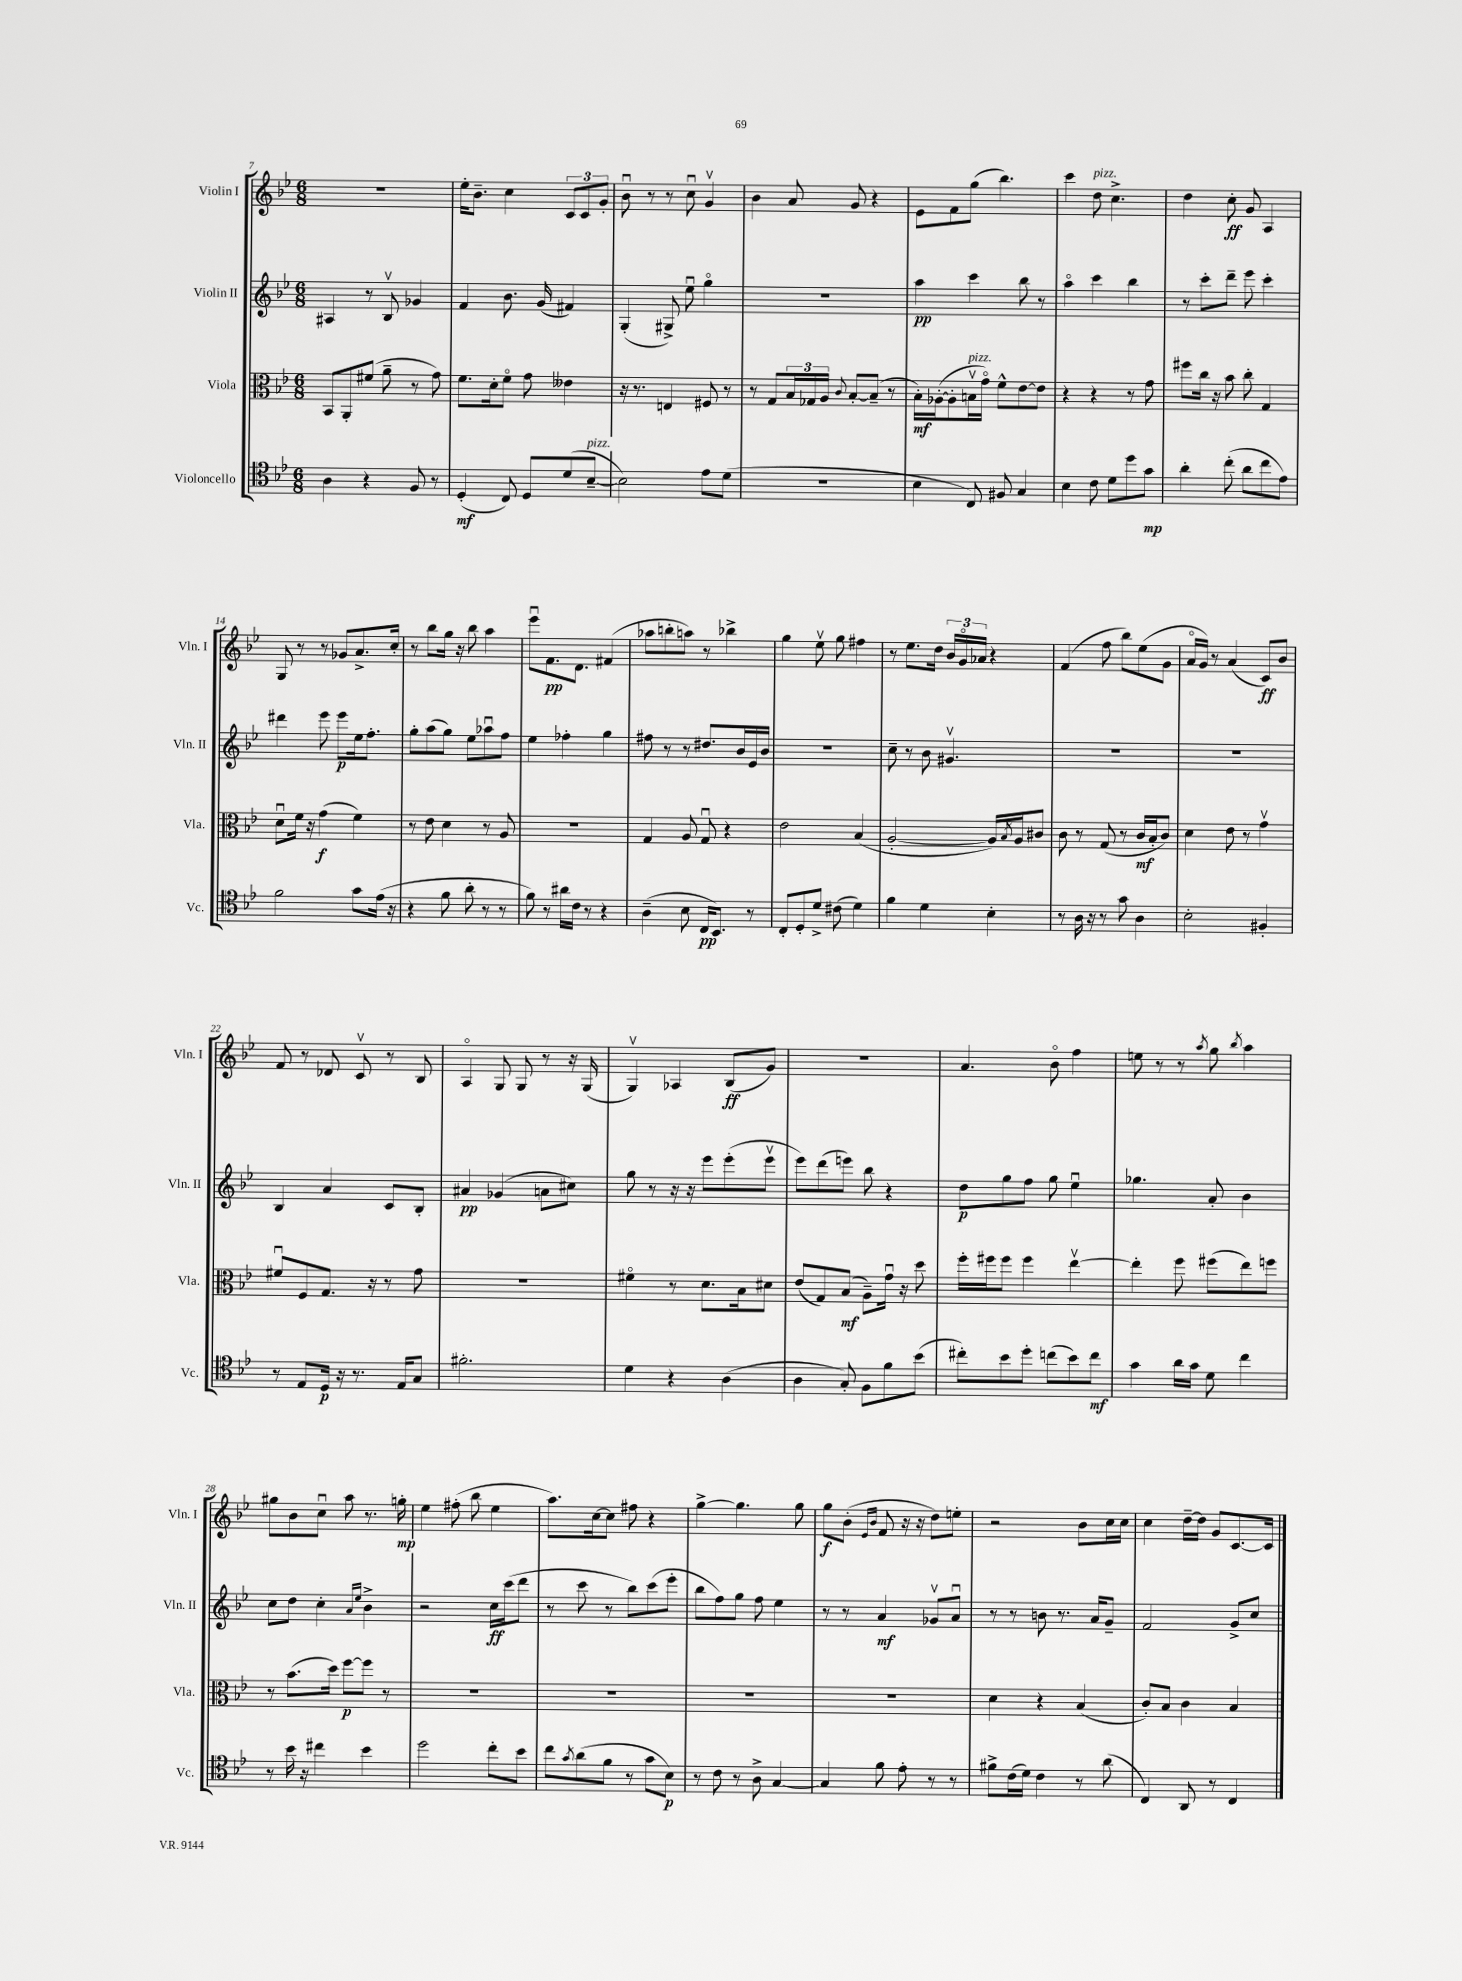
<<
\new StaffGroup <<
\new Staff = "s0" \with { instrumentName = "Violin I" shortInstrumentName = "Vln. I" } {
    \clef treble \key bes \major \numericTimeSignature \time 6/8
    R2. |
    ees''16-. bes'8.-- c''4 \tuplet 3/2 { c'8 c'8 g'8-. } |
    bes'8\downbow r8 r8 c''8\downbow g'4\upbow |
    bes'4 a'8 g'8 r4 |
    ees'8 f'8 g''8( bes''4.) |
    c'''4 d''8^\markup { \italic "pizz." } c''4.-> |
    d''4 c''8-.\ff g'8 a4 |
    g8 r8 r8 ges'8 a'8.-> c''16-. |
    r8 bes''8 g''16 r16 bes''8 a''4 |
    ees'''8\downbow f'8.\pp d'8. fis'4( |
    aes''8 b''8-. a''8) r8 bes''4-> |
    g''4 ees''8\upbow g''8 fis''4 |
    r8 ees''8. d''16 \tuplet 3/2 { bes'16 g'16\flageolet aes'16 } r4 |
    f'4( f''8 bes''8) ees''8( g'8 |
    a'16\flageolet g'16) r8 a'4( c'8\ff) bes'8 |
    f'8 r8 des'8 c'8\upbow r8 bes8 |
    a4\flageolet g8 g8 r8 r16 g16( |
    g4\upbow) aes4 bes8\ff( g'8) |
    R2. |
    a'4. bes'8\flageolet f''4 |
    e''8 r8 r8 \acciaccatura { a''8 } g''8 \acciaccatura { bes''8 } a''4 |
    gis''8 bes'8 c''8\downbow a''8 r8. g''16-.\mp |
    ees''4 fis''8-.( bes''8 ees''4 |
    a''8.) c''16~ c''8 fis''8 r4 |
    g''4~-> g''4. g''8 |
    g''8\f bes'8-.( \grace { ees'16 bes'16 } f'8 r16 r16 d''8) e''8-. |
    r2 bes'8 c''16 c''16 |
    c''4 d''16~-- d''16 g'8 c'8.~ c'16 \bar "|." |
}
\new Staff = "s1" \with { instrumentName = "Violin II" shortInstrumentName = "Vln. II" } {
    \clef treble \key bes \major \numericTimeSignature \time 6/8
    ais4 r8 bes8\upbow ges'4 |
    f'4 bes'8. g'16( fis'4) |
    g4-.( gis8->) ees''8\downbow g''4\flageolet |
    R2. |
    a''4\pp c'''4 bes''8 r8 |
    a''4\flageolet c'''4 bes''4 |
    r8 c'''8-. d'''8-- ees'''8 c'''4-. |
    dis'''4 ees'''8 ees'''8\p ees''16 f''8.-. |
    g''8-. a''8( g''8) ees''8 aes''8\downbow f''8 |
    ees''4 fes''4-. g''4 |
    fis''8 r8 r8 dis''8. bes'16 ees'16 bes'16 |
    R2. |
    c''8-- r8 bes'8 gis'4.\upbow |
    R2. |
    R2. |
    bes4 a'4 c'8 bes8-. |
    ais'4\pp ges'4( a'8 cis''8) |
    g''8 r8 r16 r16 ees'''8 ees'''8-.( ees'''8\upbow |
    ees'''8) d'''8( e'''8) bes''8 r4 |
    d''8\p g''8 f''8 g''8 ees''4\downbow |
    ges''4. a'8-. bes'4 |
    c''8 d''8 c''4-. \grace { a'16 ees''16 } bes'4-> |
    r2 c''16\ff c'''16( d'''8 |
    r8 c'''8 r8 bes''8) c'''8( ees'''8-. |
    bes''8 f''8) g''8 f''8 ees''4 |
    r8 r8 a'4\mf ges'8\upbow a'8\downbow |
    r8 r8 b'8 r8. a'16 g'8-- |
    f'2 g'8-> c''8 \bar "|." |
}
\new Staff = "s2" \with { instrumentName = "Viola" shortInstrumentName = "Vla." } {
    \clef alto \key bes \major \numericTimeSignature \time 6/8
    bes,8 a,8-. fis'8( a'8-- r8 g'8) |
    f'8. d'16-. f'8\flageolet g'8 eeses'4 |
    r16 r8. e4 fis8 r8 |
    r8 g8 \tuplet 3/2 { bes16 ges16 a16 } \appoggiatura { c'8 } bes8~-. bes8--( r8 |
    bes16-.\mf) aes16~-.( aes8-. b16\upbow^\markup { \italic "pizz." } g'16\flageolet) f'8-^ ees'8~ ees'8 |
    r4 r4 r8 g'8 |
    fis''8 c''16 r16 bes'8 c''8-. g4 |
    d'8\downbow f'16 r16 g'4\f( f'4) |
    r8 ees'8 d'4 r8 a8 |
    R2. |
    g4 a8 g8\downbow r4 |
    ees'2 bes4( |
    a2~-. a16) \acciaccatura { bes8 } a16 cis'8 |
    c'8 r8 g8( r8 c'16\mf bes16-. c'8) |
    d'4 ees'8 r8 g'4\upbow |
    fis'8\downbow f8 g8. r16 r8 g'8 |
    R2. |
    fis'4\flageolet r8 d'8. bes16 dis'8 |
    ees'8( g8) bes8\mf( a8--) g'16\downbow r16 d''8 |
    f''16-. fis''16 fis''8 fis''4 ees''4~\upbow |
    ees''4-. f''8 fis''8( ees''8) f''8 |
    r8 bes'8.( d''16) f''8~\p f''8 r8 |
    R2. |
    R2. |
    R2. |
    R2. |
    d'4 r4 bes4( |
    c'8-.) bes8 c'4 bes4 \bar "|." |
}
\new Staff = "s3" \with { instrumentName = "Violoncello" shortInstrumentName = "Vc." } {
    \clef tenor \key bes \major \numericTimeSignature \time 6/8
    a4 r4 f8 r8 |
    d4-.\mf( c8) d8 d'8( bes8~--^\markup { \italic "pizz." } |
    bes2) ees'8 d'8( |
    R2. |
    bes4 c8) fis8 g4 |
    bes4 c'8 d'8 d''8 g'8\mp |
    a'4-. c''8-.( a'8 c''8 ees'8) |
    f'2 g'8 ees'16( r16 |
    r4 f'8 a'8-. r8 r8 |
    f'8) r8 ais'16 c'16 r8 r4 |
    a4--( bes8 c16\pp bes,8.) r8 |
    c8-. d8-. d'8-> cis'8( d'4) |
    f'4 d'4 bes4-. |
    r8 a16 r16 r8 g'8 a4 |
    bes2-. fis4-. |
    r8 ees8 d16\p r16 r8. ees16 g8 |
    fis'2.-. |
    d'4 r4 a4( |
    a4 g8-.) f8 f'8 bes'8( |
    cis''8-.) bes'8 d''8-. c''8( bes'8) c''8\mf |
    g'4 a'16 g'16 d'8 c''4 |
    r8 bes'16 r16 cis''4 bes'4 |
    d''2 c''8-. bes'8 |
    c''8 \acciaccatura { g'8 } a'8( f'8 r8 g'8 bes8\p) |
    r8 c'8 r8 a8-> g4~ |
    g4 f'8 ees'8-. r8 r8 |
    fis'8-> c'16( d'16) c'4 r8 a'8( |
    c4) a,8 r8 c4 \bar "|." |
}
>>
>>
\layout { \context { \Score currentBarNumber = #7 } }
